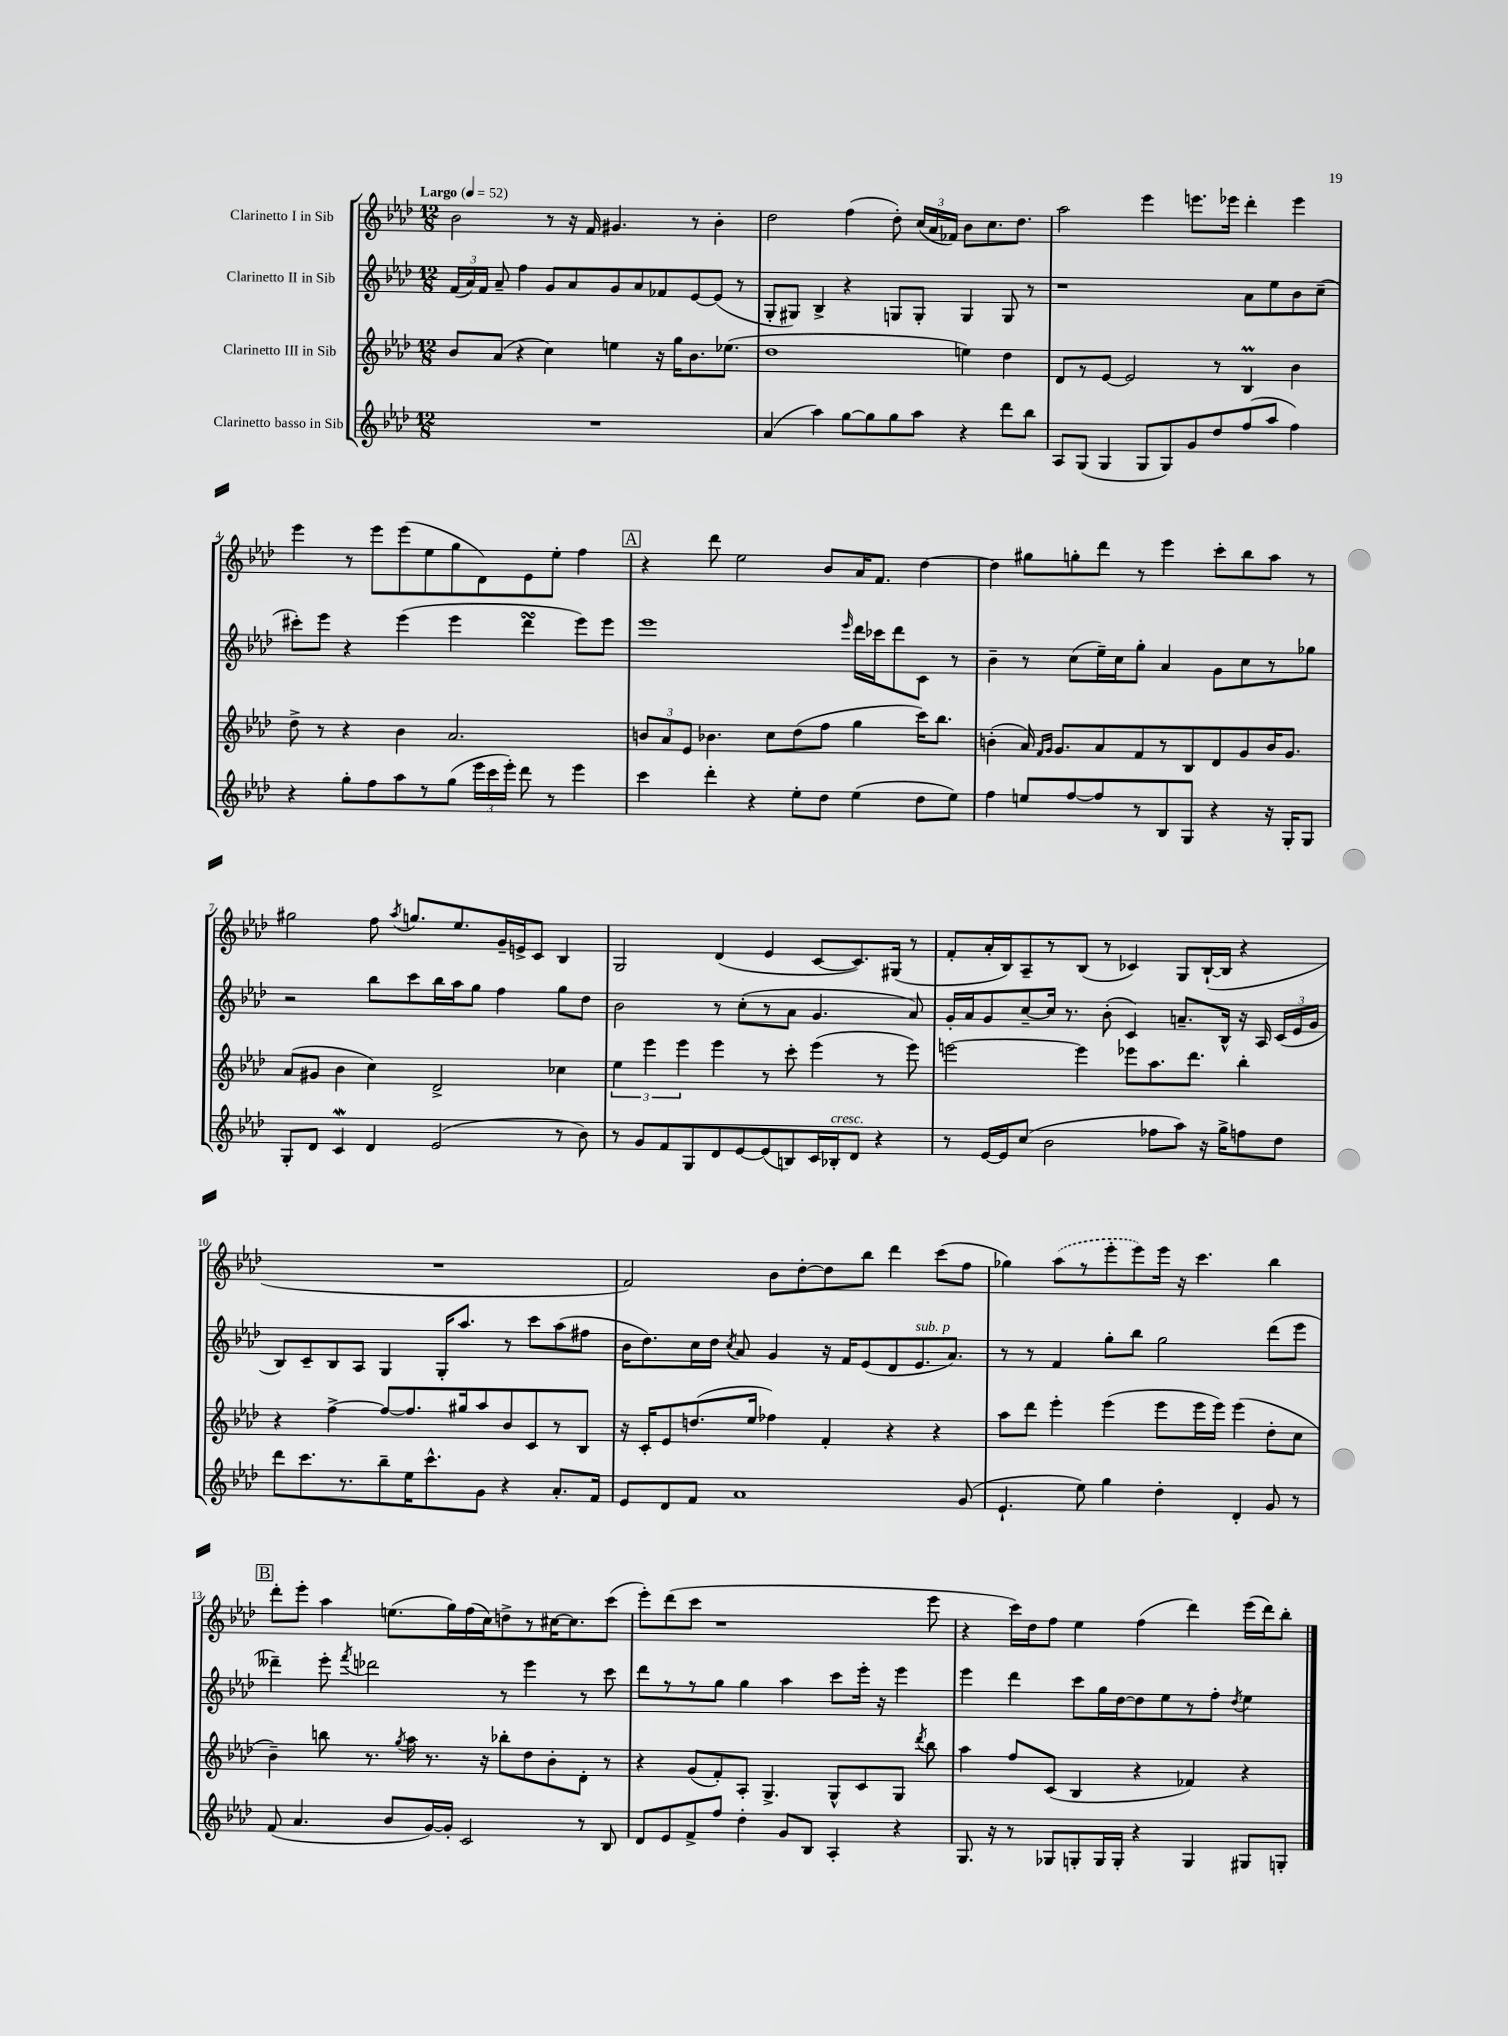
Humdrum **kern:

**kern	**kern	**kern	**kern
*part4	*part3	*part2	*part1
*staff4	*staff3	*staff2	*staff1
*I"Clarinetto basso in Sib	*I"Clarinetto III in Sib	*I"Clarinetto II in Sib	*I"Clarinetto I in Sib
*clefG2	*clefG2	*clefG2	*clefG2
*k[b-e-a-d-]	*k[b-e-a-d-]	*k[b-e-a-d-]	*k[b-e-a-d-]
*M12/8	*M12/8	*M12/8	*M12/8
*MM52	*MM52	*MM52	*MM52
=1	=1	=1	=1
!	!	!	!LO:TX:a:B:t=Largo
1.r	8b-/L	(24f/LL	2b-\
.	.	24a-/)	.
.	.	24f/JJ	.
.	(8a-/J	8a-~/	.
.	4r	4ff\	.
.	4cc\)	8g/L	8r
.	.	8a-/	16r
.	.	.	16f/
.	4een\	8g/	4.g#X/
.	.	8a-/	.
.	16r	8f-X/	.
.	16gg\KL	.	.
.	8.b-\	[8e-/	8r
.	.	(8e-/J]	4b-'\
.	(8.ee-X\J	.	.
.	.	8r	.
=2	=2	=2	=2
(4a-/	1dd-	8G'/L	2dd-\
.	.	8G#X/J)	.
4aa-\)	.	4B-^/	.
[8gg\L	.	4r	(4ff\
8gg\]	.	.	.
8gg\	.	8Gn/L	8dd-'\)
8aa-\J	.	8G'/J	(24cc/LL
.	.	.	24a-/
.	.	.	24f-X/JJ)
4r	4een\)	4G/	8b-\L
.	.	.	8.cc\
8ddd-\L	4dd-\	8G/	.
.	.	.	8.dd-\J
8bb-\J	.	8r	.
=3	=3	=3	=3
8A-/L	8d-/L	1r	2aa-\
(8G/J	8r	.	.
4G/	[8e-/J	.	.
.	2e-/]	.	.
8G/L	.	.	4eee-\
8G/)	.	.	.
8g/	.	.	8.eeen\L
8dd-/	8r	.	.
.	.	.	16eee-X\Jk
(8ff/	4B-M/	8a-\L	4ddd-'\
8aa-/J	.	8ee-\	.
4ff\)	4b-\	8b-\	4eee-\
.	.	(8cc~\J	.
!!LO:LB:g=z
=4	=4	=4	=4
4r	8dd-^\	8ccc#X'\L)	4eee-\
.	8r	8eee-\J	.
8gg'\L	4r	4r	8r
8ff\	.	.	8eee-\L
8aa-\	4b-\	(4eee-\	(8eee-\
8r	.	.	8ee-\
(8gg\J	2.a-/	4eee-\	8gg\
24eee-\LL	.	.	8d-\)
24ccc\	.	.	.
24eee-'\JJ)	.	.	.
8ddd-\	.	4ddd-sSSs\	8e-\
8r	.	.	8ee-'\J
4eee-\	.	8eee-\L)	4ff\
.	.	8eee-\J	.
!!LO:REH:place=s1:t=A
=5	=5	=5	=5
4ccc\	12bn/L	1eee-	4r
.	12a-/	.	.
.	12e-/J	.	.
4ddd-'\	4.b-X\	.	8ddd-\
.	.	.	2ee-\
4r	.	.	.
.	8cc\L	.	.
8ee-'\L	(8dd-\	.	.
8dd-\J	8ff\J	.	8b-/L
.	.	16qqeee-/	.
(4ee-\	4gg\	16ddd-\LL	16a-/K
.	.	16ccc-X\J	8.f/J
.	.	8ddd-\	.
8dd-\L	16ccc\KL)	8c\J	[4dd-\
.	8.bb-\J	.	.
8ee-\J)	.	8r	.
=6	=6	=6	=6
4ff\	(4bn'\	4b-~\	4dd-\]
8een/L	16a-/)	8r	8gg#X\L
.	16qqf/LL	.	.
.	16qqg/JJ	.	.
.	8.g/L	.	.
[8ff/	.	(8cc\L	8ggn'\
8ff/]	8a-/	16ee-~\L)	8ddd-\J
.	.	16cc\J	.
8r	8f/	8gg'\J	8r
8B-/	8r	4a-/	4eee-\
8G/J	8B-/	.	.
4r	8d-/	8g\L	8ccc'\L
.	8g/	8cc\	8bb-\
16r	16b/K	8r	8aa-\J
16G'/KL	8.g/J	.	.
8G/J	.	8gg-X\J	8r
!!LO:LB:g=z
=7	=7	=7	=7
8G'/L	(8a-/L	2r	2gg#X\
8d-/J	8g#X/J	.	.
4cW/	4b-\	.	.
4d-/	4cc\)	8bb-\L	8ff\
.	.	.	8qaa-/
.	.	8ccc\	8.ggn/L
(2e-/	2d-^/	16bb-\L	.
.	.	16aa-\J	8.ee-/
.	.	8gg\J	.
.	.	4ff\	16g~/L
.	.	.	16en^/J
.	.	.	8c/J
8r	4cc-X\	8gg\L	4B-/
8b-\)	.	8dd-\J	.
=8	=8	=8	=8
8r	6ee-\	2b-\	2G/
8g/L	.	.	.
.	6eee-\	.	.
8f/	.	.	.
.	6eee-\	.	.
8G/	.	.	.
8d-/	4eee-\	8r	(4d-/
[8e-/	.	(8cc'\L	.
(8e-/]	8r	8r	4e-/
8Bn/)	8ccc'\	8a-\J	.
16c/L	(4eee-\	4.g/	[8c/L
!LO:TX:a:i:t=cresc.	!	!	!
16B-X'/J	.	.	.
8d-/J	.	.	8.c/])
4r	8r	.	.
.	.	.	(16G#X/Jk
.	8eee-\)	8a-/)	8r
=9	=9	=9	=9
8r	[2eeen\	16g'/LL	8f'/L
.	.	16a-/J	.
[16e-/LL	.	8g/	16a-'/L
16e-/J]	.	.	16B-/J)
(8cc/J	.	[8cc~/	8A-~/
2b-\	.	16cc/Jk]	8r
.	.	8.r	.
.	4eee\]	.	(8B-/J
.	.	(8b-'\	8r
.	8eee-X\L	4c/)	4c-X/)
8ff-X\L	8.aa-\	.	.
8aa-\J)	.	8.an~/L	8G/L
.	8.ddd-\J	.	.
16r	.	.	([16B-`/L
16gg^\KL	.	16B-^^/Jk	16B-/JJ]
8ffn\	4bb-'\	16r	4r
.	.	16A-/	.
8dd-\J	.	(24c/LL	.
.	.	24e-/	.
.	.	24g/JJ	.
!!LO:LB:g=z
=10	=10	=10	=10
8ddd-\L	4r	8B-/L)	1.r
8.ccc\	.	8c~/	.
.	[4ff^\	8B-/	.
8.r	.	.	.
.	.	8A-/J	.
8bb-~\	8ff/L_	4G/	.
16ee-\K	8.ff/]	.	.
8.ccc^^\	.	.	.
.	.	16G'/KL	.
.	16gg#X/k	8.aa-/J	.
8g\J	8aa-/	.	.
4r	8b-/	8r	.
.	8c/	8ccc\L	.
8.a-'/L	8r	(8aa-\	.
.	8B-/J	8ff#X\J	.
16f/Jk	.	.	.
=11	=11	=11	=11
8e-/L	16r	16b-\KL	2f/)
.	16c'/KL	8.dd-\)	.
8d-/	8e-/	.	.
8f/J	(8.ddn/	16cc\L	.
.	.	16dd-\JJ	.
.	.	8qcc/	.
1a-	.	8a-/	.
.	16ee-/Jk	.	.
.	4ff-X\)	4g/	8b-\L
.	.	.	[8dd-'\
.	4f'/	16r	8dd-\]
.	.	16f/KL	.
.	.	(8e-/	8bb-\J
.	4r	8d-/	4ddd-\
!	!	!LO:TX:a:i:t=sub. p	!
.	.	8.e-/	.
.	4r	.	(8ccc\L
.	.	8.a-/J)	.
(8g/	.	.	8ff\J
=12	=12	=12	=12
4.e-`/	8aa-\L	8r	4gg-X\)
.	8ddd-\J	8r	.
.	4eee-'\	4f/	(8aa-\L
8ee-\)	.	.	8r
4gg\	(4eee-\	8gg'\L	8eee-'\
.	.	8bb-\J	8eee-\)
4dd-'\	8eee-\L	2gg\	16eee-\Jk
.	.	.	16r
.	16eee-\L	.	4.ccc\
.	16eee-\JJ)	.	.
4d-'/	(4eee-\	.	.
8g/	8dd-'\L	(8ddd-\L	4bb-\
8r	8cc\J	8eee-\J	.
!!LO:LB:g=z
!!LO:REH:place=s1:t=B
=13	=13	=13	=13
(8f/	4b-~\)	4ddd--X~\)	8ddd-'\L
4.a-/	.	.	8eee-'\J
.	8bbn\	8eee-'\	4aa-\
.	.	8qfff/	.
.	8.r	2ddd-X\	.
8b-/L	.	.	(8.een\L
.	8qgg/	.	.
.	16aa-\	.	.
[16g/L)	8.r	.	.
16g'/JJ]	.	.	16gg\L)
2c/	.	.	(16ff\
.	16r	.	16cc\J)
.	8bb-X'\L	8r	8ddn^\
.	8dd-\	4eee-\	8r
.	8b-'\	.	[16cc#X\K
.	.	.	8.cc#\]
8r	8d-'\J	8r	.
8B-/	8r	8ccc\	(8ccc\J
=14	=14	=14	=14
8d-/L	4r	8ddd-\L	8eee-'\L)
8e-/	.	8r	(8ddd-\
8f^/	(8g/L	8r	8ccc\J
8ff/J	8f'/)	8gg\J	1r
4dd-'\	8A-'/J	4gg\	.
.	4.G^/	.	.
8g/L	.	4aa-\	.
8B-/J	.	.	.
4A-'/	8G^^/L	8ccc\L	.
.	8c/	16eee-'\Jk	.
.	.	16r	.
4r	8G/J	4eee-\	.
.	8qddd-/	.	.
.	8bb-\	.	8eee-\
=15	=15	=15	=15
8.G/	4aa-\	4eee-\	4r
16r	.	.	.
8r	8ff/L	4ddd-\	16ccc\LL)
.	.	.	16dd-\J
8G-X/L	(8c/J	.	8ff\J
8Gn'/	4B-/	8ccc\L	4ee-\
16G/L	.	16gg\L	.
16G'/JJ	.	[16dd-\J	.
4r	4r	8dd-\]	(4ff\
.	.	8ee-\	.
4G/	4f-X/)	8r	4ddd-\)
.	.	8ff'\J	.
.	.	8qdd-/	.
8G#X/L	4r	4ee-\	(16eee-\LL
.	.	.	16ddd-\J)
8Gn'/J	.	.	8bb-'\J
==	==	==	==
*-	*-	*-	*-
